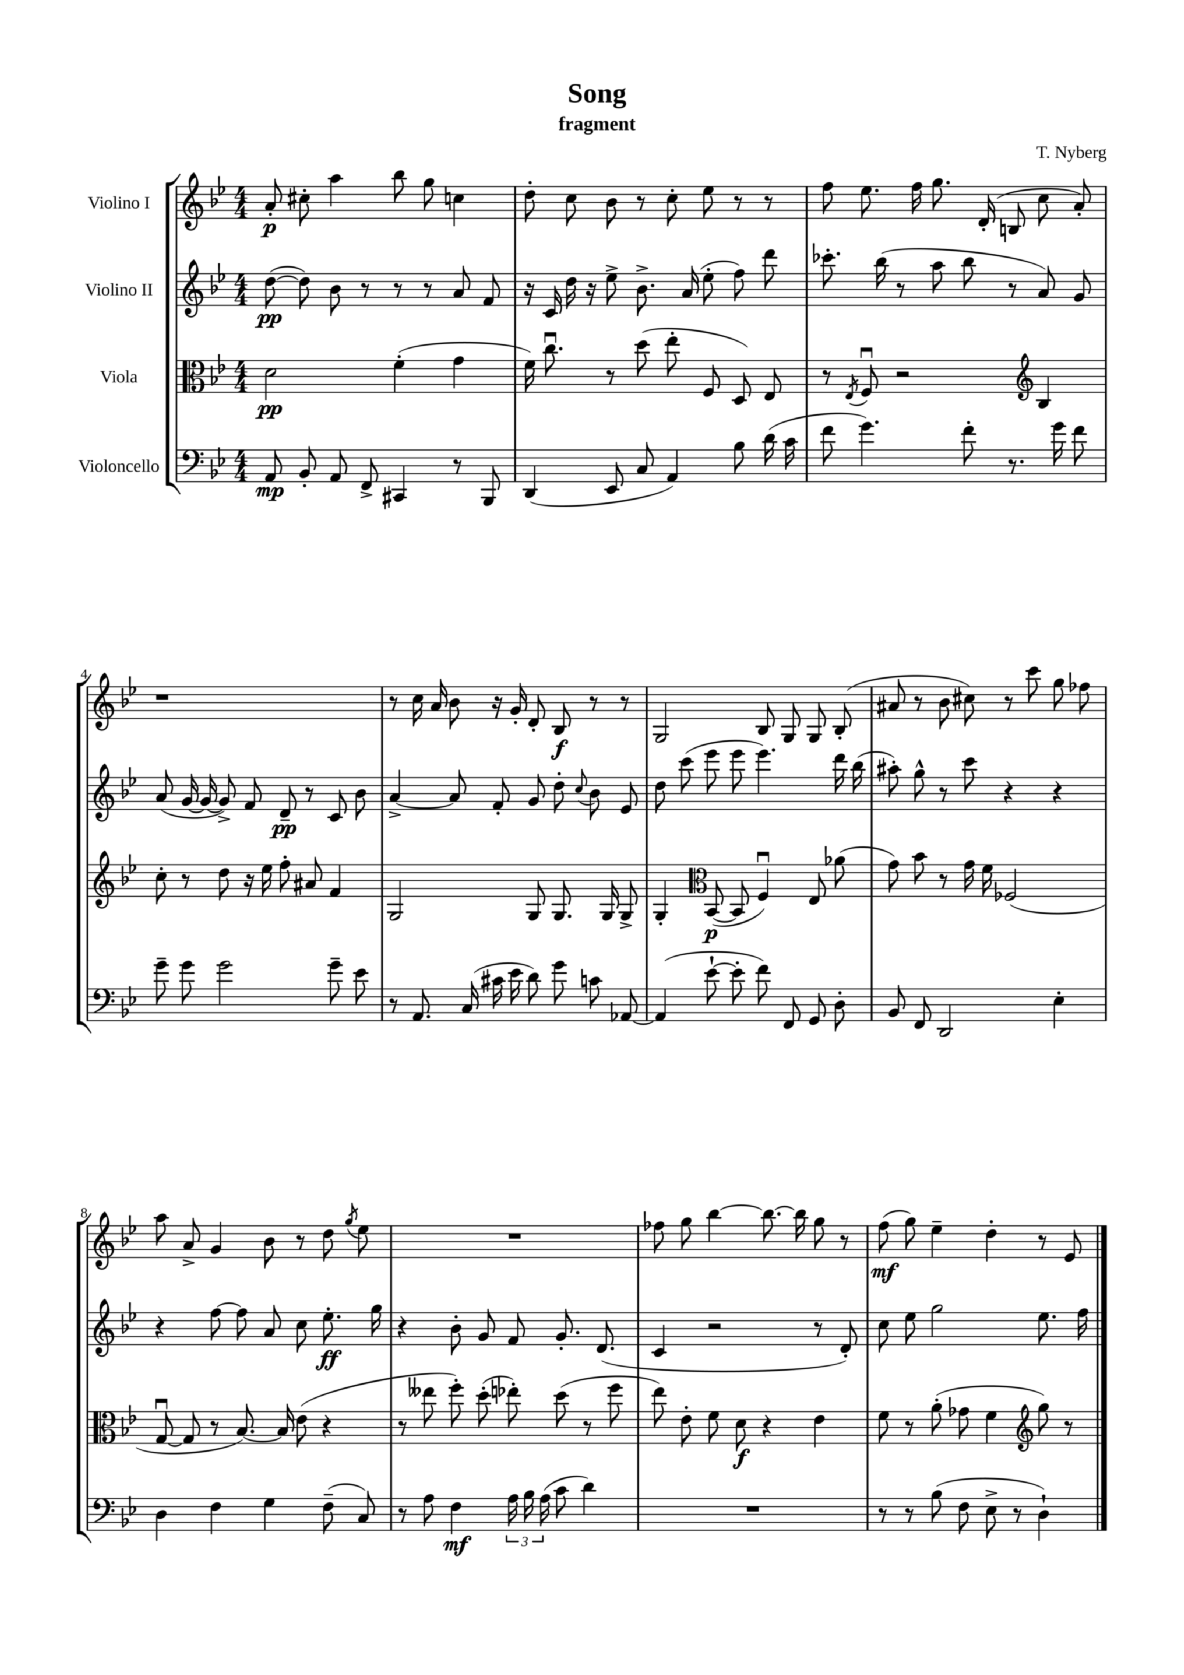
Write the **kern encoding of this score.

**kern	**kern	**kern	**kern
*staff4	*staff3	*staff2	*staff1
*clefF4	*clefC3	*clefG2	*clefG2
*k[b-e-]	*k[b-e-]	*k[b-e-]	*k[b-e-]
*M4/4	*M4/4	*M4/4	*M4/4
8AA	2d	([8dd	8a'
8BB-'	.	8dd])	8cc#'
8AA	.	8b-	4aa
8FF^	.	8r	.
4CC#	(4f'	8r	8bb-
.	.	8r	8gg
8r	4g	8a	4cc
8BBB-	.	8f	.
=	=	=	=
(4DD	16f)	16r	8dd'
.	8.ccu	16c	.
.	.	16dd	8cc
.	.	16r	.
8EE-	8r	8ee-^	8b-
8C	(8dd	8.b-^	8r
4AA)	8ee-'	.	8cc'
.	.	(16a	.
.	8F	8ee-'	8ee-
8B-	8D)	8ff)	8r
(16d	8E-	8ddd	8r
16c	.	.	.
=	=	=	=
8f	8r	8.ccc-'	8ff
.	8qE-	.	.
4.g)	8Fu	.	8.ee-
.	.	(16bb-	.
.	2r	8r	.
.	.	.	16ff
.	.	8aa	8.gg
8f'	.	8bb-	.
.	.	.	(16d'
8.r	.	8r	8B
*	*clefG2	*	*
.	4B-	8a)	8cc
16g	.	.	.
8f	.	8g	8a')
=	=	=	=
8g~	8cc'	(8a	1r
8g	8r	[16g	.
.	.	16g_	.
2g	8dd	8g^])	.
.	16r	8f	.
.	16ee-	.	.
.	8ff'	8d~	.
.	8a#	8r	.
8g~	4f	8c	.
8e-	.	8b-	.
=	=	=	=
8r	2G	[4a^	8r
8.AA	.	.	16cc
.	.	.	16a
.	.	8a]	8b-
(16C	.	.	.
16c#	.	8f'	16r
16e-	.	.	16g'
8d)	8G	8g	8d'
8g	8.G	8dd'	8B-
.	.	8qqcc	.
8c	.	8b-	8r
.	16G	.	.
[8AA-	8G^	8e-	8r
=	=	=	=
(4AA-]	4G'	8dd	2G
.	.	(8ccc	.
*	*clefC3	*	*
[8e-`	([8BB-	8eee-	.
8e-']	8BB-]	8eee-	.
8f)	4Fu)	4.eee-)	8B-
8FF	.	.	8G
8GG	8E-	.	8G
8D'	(8a-	16ddd	(8B-'
.	.	(16bb-	.
=	=	=	=
8BB-	8g)	8aa#')	8a#
8FF	8b-	8gg^^	8r
2DD	8r	8r	8b-
.	16g	8ccc	8cc#)
.	16f	.	.
.	(2F-	4r	8r
.	.	.	8ccc
4E-'	.	4r	8gg
.	.	.	8ff-
=	=	=	=
4D	[8Gu	4r	8aa
.	8G]	.	8a^
4F	8r	[8ff	4g
.	[8.B-)	8ff]	.
4G	.	8a	8b-
.	16B-]	.	.
.	(8e-	8cc	8r
(8F~	4r	8.ee-'	8dd
.	.	.	8qgg
8C)	.	.	8ee-
.	.	16gg	.
=	=	=	=
8r	8r	4r	1r
8A	8ee--	.	.
4F	8ff')	8b-'	.
.	(8dd'	8g	.
24A	8ee-')	8f	.
24B-	.	.	.
(24A	.	.	.
8c	(8dd	8.g'	.
4d)	8r	.	.
.	.	(8.d	.
.	8ff	.	.
=	=	=	=
1r	8ee-)	4c	8ff-
.	8e-'	.	8gg
.	8f	2r	[4bb-
.	8d	.	.
.	4r	.	8.bb-_
.	.	.	16bb-]
.	4e-	8r	8gg
.	.	8d')	8r
=	=	=	=
8r	8f	8cc	(8ff
8r	8r	8ee-	8gg)
(8B-	(8a'	2gg	4ee-~
8F	8g-	.	.
8E-^	4f	.	4dd'
8r	.	.	.
*	*clefG2	*	*
4D`)	8gg)	8.ee-	8r
.	8r	.	8e-
.	.	16ff	.
==	==	==	==
*-	*-	*-	*-
